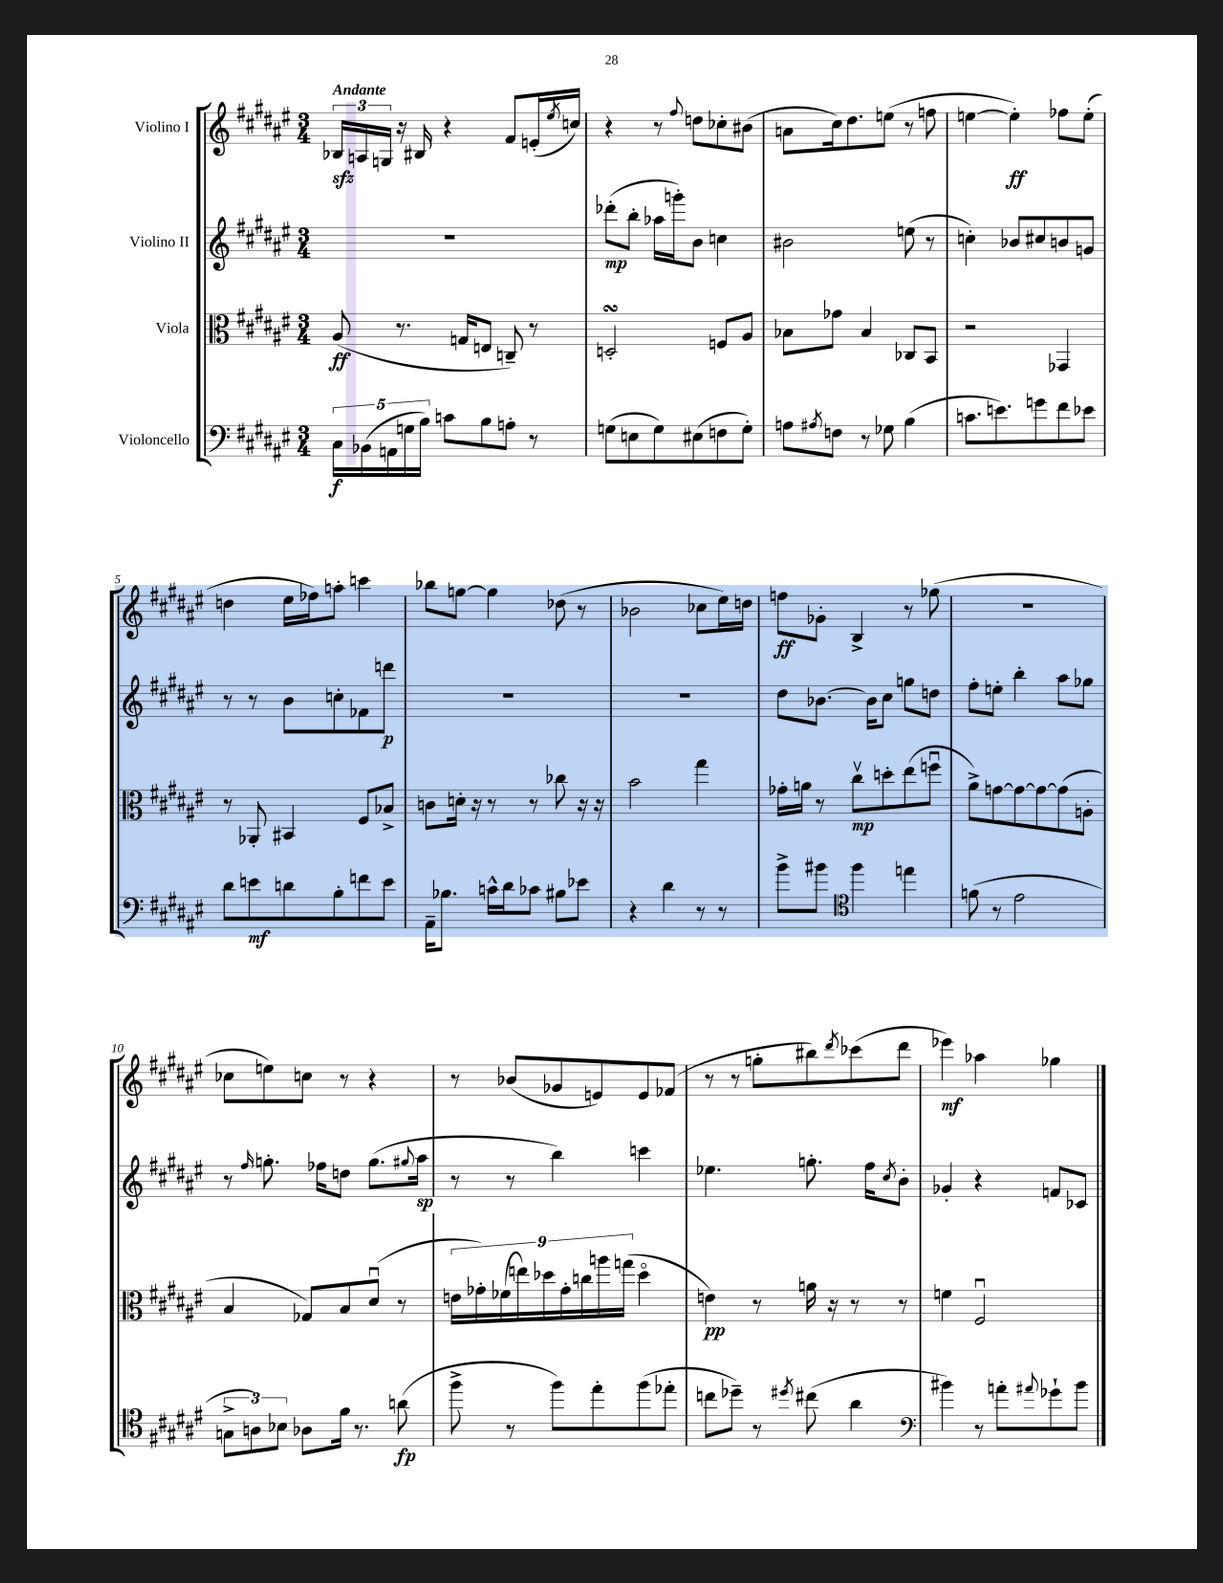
<<
\new StaffGroup <<
\new Staff = "s0" \with { instrumentName = "Violino I" } {
    \clef treble \key fis \major \numericTimeSignature \time 3/4 \tempo "Andante"
    \tuplet 3/2 { bes16\sfz a16 g16 } r16 bis16 r4 fis'8 e'16-.( \acciaccatura { eis''8 } c''16) |
    r4 r8 \appoggiatura { fis''8 } d''8 ces''8-. bis'8( |
    a'8 cis''16) dis''8. e''8( r8 f''8 |
    e''4~ e''4-.\ff) fes''8 e''8-.( |
    d''4 eis''16 fes''16) a''8-. c'''4 |
    bes''8 g''8~ g''4 des''8( r8 |
    bes'2 ces''8 eis''16) d''16 |
    f''8\ff ges'8-. b4-> r8 ges''8( |
    R2. |
    ces''8 e''8) c''8 r8 r4 |
    r8 bes'8( ges'8 e'8) e'8 fes'8( |
    r8 r8 g''8-. bis''8) \acciaccatura { dis'''8 } ces'''8( dis'''8 |
    ees'''4\mf) aes''4 ges''4 \bar "|." |
}
\new Staff = "s1" \with { instrumentName = "Violino II" } {
    \clef treble \key fis \major \numericTimeSignature \time 3/4
    R2. |
    des'''8-.\mp( b''8-. aes''16 g'''16-.) b'8 c''4 |
    bis'2 e''8( r8 |
    c''4-.) bes'8 cis''8 b'8 g'8 |
    r8 r8 b'8 c''8-. fes'8 d'''8\p |
    R2. |
    R2. |
    dis''8 bes'8.~ bes'16 cis''8 g''8 d''8 |
    fis''8-. e''8-. b''4-. ais''8 ges''8 |
    r8 \grace { fis''16 } g''8.-. fes''16 d''8 g''8.( \appoggiatura { gis''8 } ais''16\sp |
    r8 r8 b''4) c'''4 |
    ees''4. g''8.-. fis''16 \acciaccatura { cis''8 } b'8-. |
    ges'4-. r4 f'8 ces'8 \bar "|." |
}
\new Staff = "s2" \with { instrumentName = "Viola" } {
    \clef alto \key fis \major \numericTimeSignature \time 3/4
    ais8\ff( r8. g16 e8 c8--) r8 |
    d2-.\turn f8 ais8 |
    bes8 ges'8 bes4 ces8 b,8 |
    r2 ges,4 |
    r8 aes,8-. bis,4 fis8 bes8-> |
    c'8 d'16-. r16 r8 r8 ces''8 r16 r16 |
    b'2 gis''4 |
    ges'16-. a'16 r8 cis''8\upbow\mp d''8-. eis''8( f''8\downbow |
    ais'8->) g'8~ g'8~ g'8~ g'8( a8-. |
    b4 ges8) b8 dis'8\downbow( r8 |
    \tuplet 9/8 { e'16 ges'16-.) fes'16( e''16) des''16 ges'16-. c''16 a''16 g''16( } des''4\flageolet |
    e'4\pp) r8 a'16 r16 r8 r8 |
    f'4 fis2\downbow \bar "|." |
}
\new Staff = "s3" \with { instrumentName = "Violoncello" } {
    \clef bass \key fis \major \numericTimeSignature \time 3/4
    \tuplet 5/4 { cis16\f bes,16( a,16 g16 b16) } c'8 b8 a8-. r8 |
    g8( e8 g8) eis8( f8 g8-.) |
    a8 \acciaccatura { ais8 } f8 r8 ges8 b4( |
    c'8. e'8.) g'8 fis'8 ees'8 |
    dis'8 e'8\mf d'8 b8-. f'8 e'8 |
    ais,16-- bes8. c'16-^ dis'16 ces'8 bis8 ees'8 |
    r4 dis'4 r8 r8 |
    b'8-> bis'8 \clef tenor fis''4 e''4 |
    f'8( r8 eis'2 |
    \tuplet 3/2 { g8-> a8) bes8 } aes8 fis'16 r8. a'8\fp( |
    fis''8-> r8 fis''8) eis''8-. fis''8( ees''8-. |
    c''8 des''8--) r8 \acciaccatura { dis''8 } cis''8( ais'4 |
    \clef bass bis'4) r8 a'8-. \appoggiatura { ais'8 } ges'8-! bis'8 \bar "|." |
}
>>
>>
